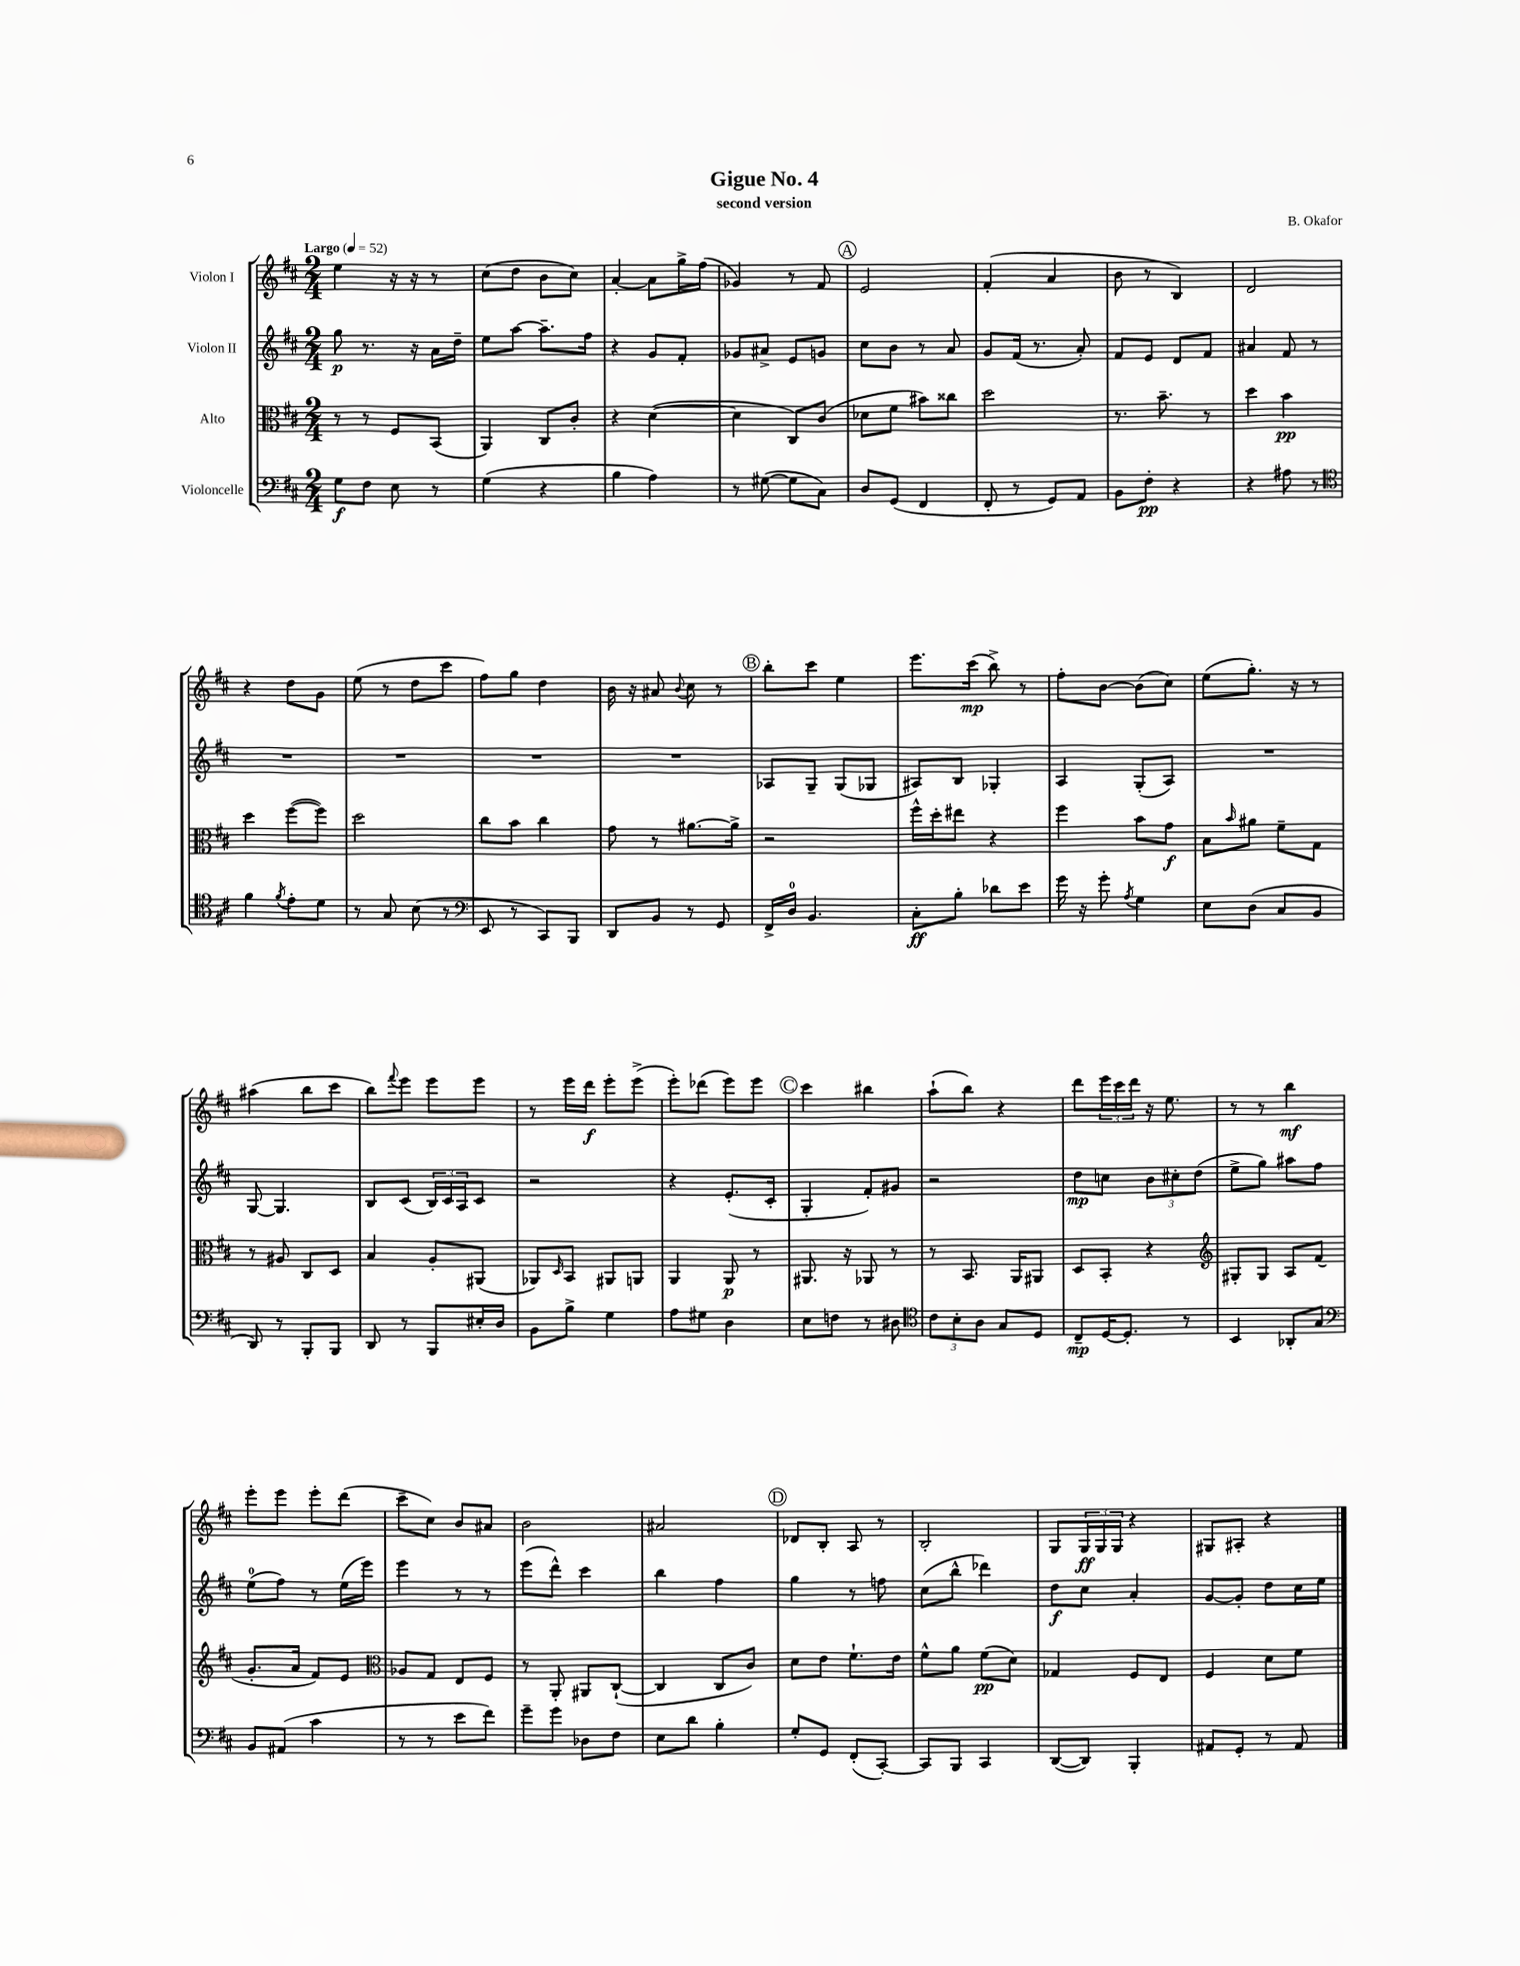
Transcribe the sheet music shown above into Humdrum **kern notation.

**kern	**kern	**kern	**kern
*staff4	*staff3	*staff2	*staff1
*clefF4	*clefC3	*clefG2	*clefG2
*k[f#c#]	*k[f#c#]	*k[f#c#]	*k[f#c#]
*M2/4	*M2/4	*M2/4	*M2/4
*MM52	*MM52	*MM52	*MM52
8G\L	8r	8gg\	4ee\
8F#\J	8r	8.r	.
8E\	8F#/L	.	16r
.	.	16r	16r
8r	(8BB/J	16a\LL	8r
.	.	16dd~\JJ	.
=	=	=	=
(4G\	4AA/)	8ee\L	(8cc#\L
.	.	[8aa\J	8dd\J
4r	8C#/L	8.aa~\]L	8b\L
.	8c#'/J	.	8cc#\J)
.	.	16ff#\Jk	.
=	=	=	=
4B\	4r	4r	[4a'/
4A\)	([4d\	8g/L	8a\]L
.	.	8f#'/J	16gg^\L
.	.	.	(16ff#\JJ
=	=	=	=
8r	4d\]	8g-/L	4g-/)
([8G#\	.	8a#^/J	.
8G#\]L	8C#/L)	8e/L	8r
8C#\J)	(8c#/J	8g/J	8f#/
=	=	=	=
8D/L	8d-\L	8cc#\L	2e/
(8GG/J	8f#\J	8b\J	.
4FF#/	8b#\L)	8r	.
.	8cc##\J	8a/	.
=	=	=	=
8FF#'/	2dd\	8g/L	(4f#'/
8r	.	(16f#/Jk	.
.	.	8.r	.
8GG/L)	.	.	4a/
8AA/J	.	8a'/)	.
=	=	=	=
8BB\L	8.r	8f#/L	8b\
8F#'\J	.	8e/J	8r
.	8.b~\	.	.
4r	.	8d/L	4B/)
.	8r	8f#/J	.
=	=	=	=
4r	4dd\	4a#/	2d/
8A#\	4b\	8f#/	.
8r	.	8r	.
=	=	=	=
*clefC4	*	*	*
4f#\	4dd\	2r	4r
8qf#/	.	.	.
8e'\L	([8ff#\L	.	8dd\L
8d\J	8ff#\]J)	.	8g\J
=	=	=	=
8r	2dd\	2r	(8ee\
8G/	.	.	8r
(8B\	.	.	8dd\L
8r	.	.	8ccc#\J
=	=	=	=
*clefF4	*	*	*
8EE/	8cc#\L	2r	8ff#\L)
8r	8b\J	.	8gg\J
8CC#/L)	4cc#\	.	4dd\
8BBB/J	.	.	.
=	=	=	=
8DD/L	8g\	2r	16b\
.	.	.	16r
8BB/J	8r	.	8a#/
.	.	.	8qqb/
8r	[8.a#\L	.	8cc#\
8GG/	.	.	8r
.	16a#^\]Jk	.	.
=	=	=	=
16FF#^/LL	2r	8A-/L	8bb'\L
16D/JJ	.	.	.
4.BB/	.	8G~/J	8ccc#\J
.	.	(8G/L	4ee\
.	.	8G-/J	.
=	=	=	=
8C#'\L	16ff#^^\LL	8A#/L)	8.eee\L
.	16dd'\J	.	.
8B'\J	8ee#\J	8B/J	.
.	.	.	(16ccc#\Jk
8d-\L	4r	4G-'/	8bb^\)
8e\J	.	.	8r
=	=	=	=
16g\	4ff#\	4A/	8ff#'\L
16r	.	.	.
8g'\	.	.	[8b\J
8qA/	.	.	.
4G\	8b\L	(8G'/L	(8b\]L
.	8g\J	8A/J)	8cc#\J)
=	=	=	=
8E\L	8B\L	2r	(8ee\L
.	16qqb/	.	.
(8D\J	8a#\J	.	8.gg'\J)
8C#/L	8f#~\L	.	.
.	.	.	16r
8BB/J	8G\J	.	8r
=	=	=	=
8DD/)	8r	[8G/	(4aa#\
8r	8A#/	4.G/]	.
8BBB'/L	8C#/L	.	8bb\L
8BBB/J	8D/J	.	8ccc#\J
=	=	=	=
8DD/	4B/	8B/L	8bb\L)
.	.	.	8qqfff#/
8r	.	(8c#/J	8eee\J
8BBB/L	8A'/L	24B/LL)	8eee\L
.	.	24c#/	.
.	.	24A/J	.
16E#'/L	(8AA#/J	8c#/J	8eee\J
16D/JJ	.	.	.
=	=	=	=
8BB\L	8AA-/L)	2r	8r
.	16qqD/	.	.
8B^\J	8BB/J	.	16eee\LL
.	.	.	16ddd\JJ
4G\	8AA#/L	.	8eee'\L
.	8AA/J	.	(8eee^\J
=	=	=	=
8A\L	4AA/	4r	8eee'\L)
8G#\J	.	.	(8ddd-\J
4D\	8AA/	(8.e'/L	8eee\L)
.	8r	.	8eee\J
.	.	16c#'/Jk	.
=	=	=	=
8E\L	8.AA#/	4G'/	4ccc#\
8F\J	.	.	.
.	16r	.	.
8r	8AA-/	8f#'/L)	4bb#\
8D#\	8r	8g#/J	.
=	=	=	=
*clefC4	*	*	*
12c#\L	8r	2r	(8aa`\L
12B'\	.	.	.
.	8.BB/	.	8bb\J)
12A\J	.	.	.
8G/L	.	.	4r
.	16AA/LK	.	.
8D/J	8AA#/J	.	.
=	=	=	=
8C#~/L	8D/L	8dd\L	8ddd\L
[16D/K	8BB'/J	8cc\J	24eee\L
.	.	.	24ccc#\
8.D'/]J	.	.	.
.	.	.	24ddd\JJ
.	4r	12b\L	16r
.	.	.	8.ee\
.	.	12cc#'\	.
8r	.	.	.
.	.	(12dd\J	.
=	=	=	=
*	*clefG2	*	*
4BB/	8G#'/L	8ee^\L	8r
.	8G#/J	8gg\J)	8r
8AA-'/L	8A/L	8aa#\L	4bb\
8G/J	(8f#/J	8ff#\J	.
=	=	=	=
*clefF4	*	*	*
8BB/L	8.g'/L	(8ee\L	8eee'\L
(8AA#/J	.	8ff#\J)	8eee\J
.	16a/Jk	.	.
4c#\	8f#/L)	8r	8eee'\L
.	8e/J	(16ee\LL	(8ddd\J
.	.	16eee\JJ)	.
=	=	=	=
*	*clefC3	*	*
8r	8A-/L	4eee\	8ccc#~\L
8r	8G/J	.	8cc#\J)
8e\L	8E/L	8r	8b/L
8f#\J)	8F#/J	8r	8a#/J
=	=	=	=
8g~\L	8r	(8eee\L	2b\
8g\J	8AA'/	8ddd^^\J)	.
8D-\L	8AA#/L	4ccc#\	.
8F#\J	([8C#`/J	.	.
=	=	=	=
8E\L	4C#/]	4bb\	2a#/
8d\J	.	.	.
4B'\	8C#/L	4ff#\	.
.	8c#/J)	.	.
=	=	=	=
8G'/L	8d\L	4gg\	8d-/L
8GG/J	8e\J	.	8B'/J
(8FF#'/L	8.f#`\L	8r	8A/
[8CC#'/J)	.	8ff\	8r
.	16e\Jk	.	.
=	=	=	=
8CC#/]L	8f#^^\L	(8cc#\L	2B'/
8BBB/J	8a\J	8bb^^\J	.
4CC#/	(8f#\L	4ddd-\)	.
.	8d\J)	.	.
=	=	=	=
([8DD/L	4G-/	8dd\L	8G/L
8DD/]J)	.	8cc#\J	24G/L
.	.	.	24G/
.	.	.	24G/JJ
4BBB'/	8F#/L	4a'/	4r
.	8E/J	.	.
=	=	=	=
8AA#/L	4F#/	[8g/L	8G#/L
8GG'/J	.	8g'/]J	8A#'/J
8r	8d\L	8dd\L	4r
8AA#/	8f#\J	16cc#\L	.
.	.	16ee\JJ	.
==	==	==	==
*-	*-	*-	*-
